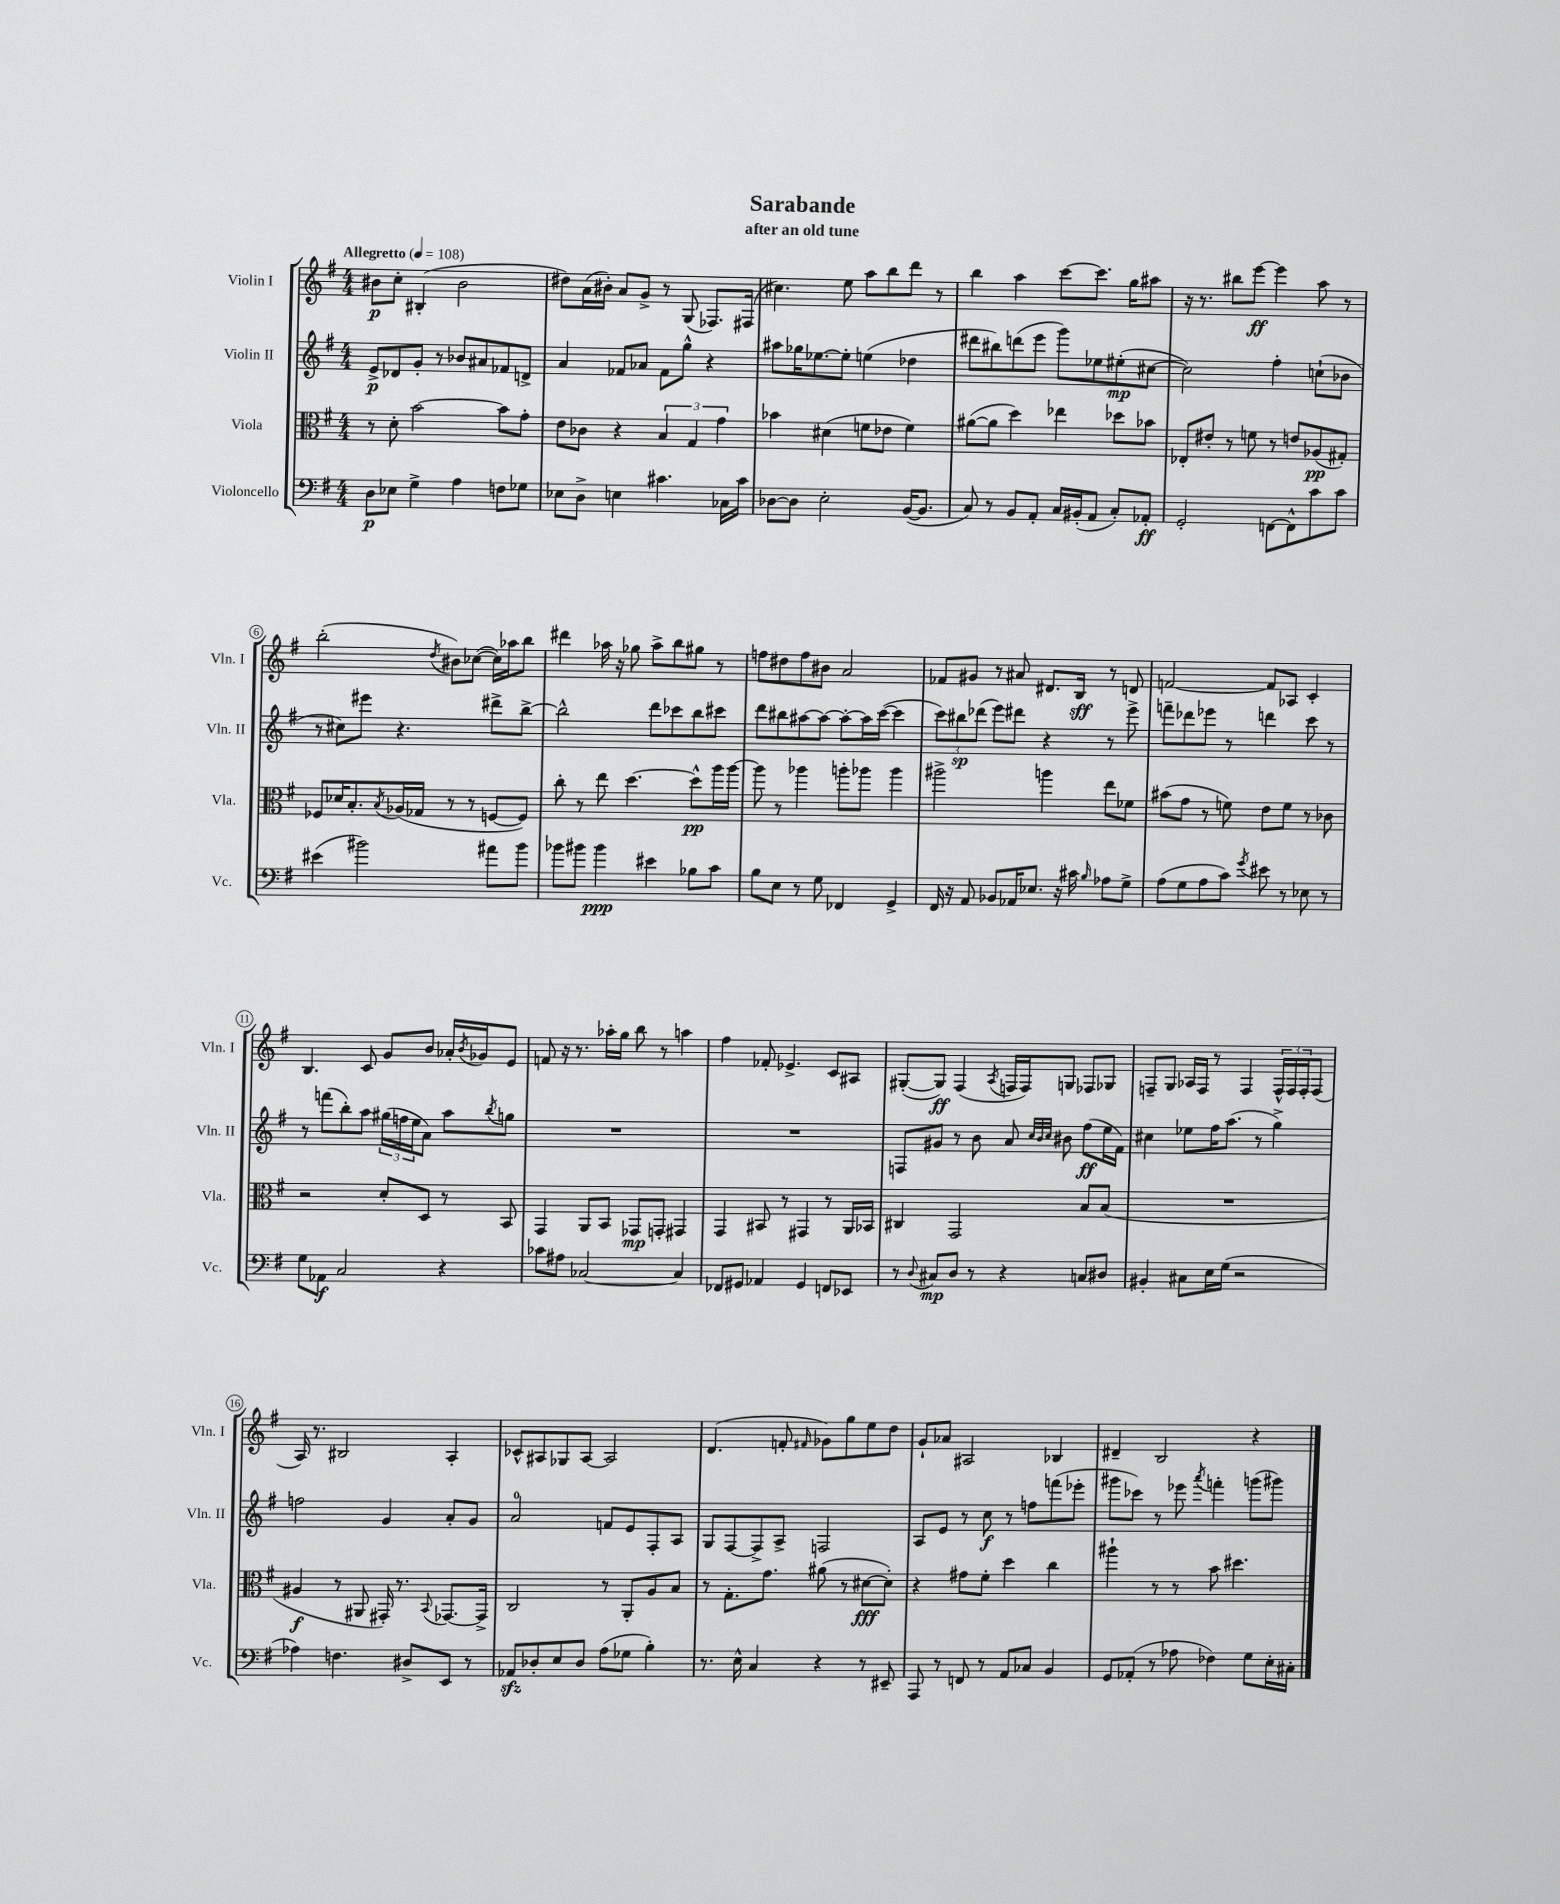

**kern	**dynam	**kern	**dynam	**kern	**dynam	**kern	**dynam
*part4	*part4	*part3	*part3	*part2	*part2	*part1	*part1
*staff4	*staff4	*staff3	*staff3	*staff2	*staff2	*staff1	*staff1
*I"Violoncello	*	*I"Viola	*	*I"Violin II	*	*I"Violin I	*
*I'Vc.	*	*I'Vla.	*	*I'Vln. II	*	*I'Vln. I	*
*clefF4	*	*clefC3	*	*clefG2	*	*clefG2	*
*k[f#]	*	*k[f#]	*	*k[f#]	*	*k[f#]	*
*M4/4	*	*M4/4	*	*M4/4	*	*M4/4	*
*MM108	*	*MM108	*	*MM108	*	*MM108	*
=1	=1	=1	=1	=1	=1	=1	=1
!	!	!	!	!	!	!LO:TX:a:B:t=Allegretto	!
8D\L	p	8r	.	8e^/L	p	8b#X\L	p
8E-X\J	.	8d'\	.	8d-X/	.	8cc'\J	.
4G^\	.	[2b\	.	8g'/J	.	(4B#X'/	.
.	.	.	.	8r	.	.	.
4A\	.	.	.	8b-X/L	.	2b#\	.
.	.	.	.	8a#X/	.	.	.
8Fn\L	.	8b\L]	.	8f-X/	.	.	.
8G-X\J	.	8g'\J	.	8dn^/J	.	.	.
=2	=2	=2	=2	=2	=2	=2	=2
8E-X\L	.	8e\L	.	4a/	.	8dd#X\L)	.
8D^\J	.	8c-X\J	.	.	.	(16a\L	.
.	.	.	.	.	.	16b#X'\JJ)	.
4En\	.	4r	.	8f-X/L	.	8a/L	.
.	.	.	.	8a-X/J	.	8g^/J	.
4.c#X\	.	6B/	.	8f-\L	.	8r	.
.	.	.	.	8gg^^\J	.	(8G/	.
.	.	6G/	.	.	.	.	.
.	.	.	.	4r	.	8.F-X/L)	.
.	.	6g\	.	.	.	.	.
16C-X\LL	.	.	.	.	.	.	.
16c#\JJ	.	.	.	.	.	(16F#X/Jk	.
=3	=3	=3	=3	=3	=3	=3	=3
[8D-X\L	.	4b-X\	.	8aa#X\L	.	4.cc#X\)	.
8D-\J]	.	.	.	16gg-X\K	.	.	.
.	.	.	.	[8.ee-X\	.	.	.
2E'\	.	(4d#X\	.	.	.	.	.
.	.	.	.	8ee-'\J]	.	8ee\	.
.	.	8fn\L	.	(4een\	.	8aa\L	.
.	.	8e-X\J	.	.	.	8bb\	.
([16BB/KL	.	4f\)	.	4dd-X\	.	8ddd\J	.
8.BB/J]	.	.	.	.	.	.	.
.	.	.	.	.	.	8r	.
=4	=4	=4	=4	=4	=4	=4	=4
8C/)	.	([8a#X\L	.	8ddd#X\L	.	4bb\	.
8r	.	8a#\J]	.	8bb#X\)	.	.	.
8BB/L	.	4dd\)	.	(8dddn\	.	4aa\	.
8AA'/J	.	.	.	8eee\J	.	.	.
16C/LL	.	4ee-X\	.	8ggg\L)	.	[8ccc\L	.
(16BB#X'/J	.	.	.	.	.	.	.
8AA/J	.	.	.	8ee-X\	.	8.ccc\J]	.
8C'/L)	.	8dd-X\L	.	(8ee#X'\	mp	.	.
.	.	.	.	.	.	16gg\KL	.
8AA-X'/J	ff	8b-X\J	.	[8cc#X\J	.	8aa#X\J	.
=5	=5	=5	=5	=5	=5	=5	=5
2GG'/	.	8E-X'/L	.	2cc#\])	.	16r	.
.	.	.	.	.	.	8.r	.
.	.	8e#X'/J	.	.	.	.	.
.	.	8r	.	.	.	8bb#X\L	.
.	.	8fn\	.	.	.	[8eee\J	ff
[8FFn\L	.	8r	.	4ff#'\	.	4eee\]	.
8FF^^\]	.	8en/L	.	.	.	.	.
8c\	.	(8A-X/	pp	(8ccn`\L	.	8aa\	.
8c\J	.	8G#X'/J)	.	8b-X\J	.	8r	.
!!LO:LB:g=z
=6	=6	=6	=6	=6	=6	=6	=6
(4e#X\	.	8F-X/L	.	8r	.	(2bb'\	.
.	.	16d-X/K	.	8cc#X\L)	.	.	.
.	.	8.B'/	.	.	.	.	.
2b#X\)	.	.	.	8eee#X\J	.	.	.
.	.	8qB/	.	.	.	.	.
.	.	(16A-X/L	.	4.r	.	.	.
.	.	16G-X/JJ	.	.	.	.	.
.	.	.	.	.	.	8qdd/	.
.	.	8r	.	.	.	8b#X\L)	.
.	.	8r	.	.	.	([8cc-X\J	.
8a#X\L	.	[8Fn/L	.	8ddd#X^\L	.	16cc-\LL])	.
.	.	.	.	.	.	16aa-X\J	.
8b#\J	.	8F/J])	.	[8bb^\J	.	8bb\J	.
=7	=7	=7	=7	=7	=7	=7	=7
8b-X\L	.	8cc'\	.	2bb^^\]	.	4ddd#X\	.
8b#X\J	.	8r	.	.	.	.	.
4b#\	ppp	8ee\	.	.	.	16aa-X\	.
.	.	.	.	.	.	16r	.
.	.	[4.dd\	.	.	.	8gg-X\	.
4e#X\	.	.	.	8ddd\L	.	8aa-^\L	.
.	.	.	.	8ccc-X\	.	8bb\	.
8B-X\L	.	8dd^^\L]	pp	8bb\	.	8gg#X\J	.
8c\J	.	16aa\L	.	8ccc#X\J	.	8r	.
.	.	[16aa\JJ	.	.	.	.	.
=8	=8	=8	=8	=8	=8	=8	=8
8B\L	.	8aa\]	.	8ddd\L	.	8ffn\L	.
8E\J	.	8r	.	8bb#X\	.	8dd#X\	.
8r	.	4aa-X\	.	[8aa#X\	.	8ff\	.
8G\	.	.	.	8aa#\J_	.	8b#X\J	.
4FF-X/	.	8aan'\L	.	8aa#'\L_	.	2a/	.
.	.	8aa-X\J	.	16aa#\L]	.	.	.
.	.	.	.	([16ccc\JJ	.	.	.
4GG^/	.	4aa-\	.	4ccc\]	.	.	.
=9	=9	=9	=9	=9	=9	=9	=9
16FF#/	.	2aa#X^\	.	12ccc\L)	.	8f-X/L	.
16r	.	.	.	.	.	.	.
.	.	.	.	12bb#X\	sp	.	.
8AA/	.	.	.	.	.	8g#X/J	.
.	.	.	.	(12ddd-X\J	.	.	.
8BB-X/L	.	.	.	8eee\L)	.	8r	.
16AA-X/K	.	.	.	8ddd#X\J	.	8a#X/	.
8.E-X/J	.	.	.	.	.	.	.
.	.	4aan\	.	4r	.	8.d#X/L	.
16r	.	.	.	.	.	.	.
16c#X\	.	.	.	.	.	16B/Jk	sff
16qqB/	.	.	.	.	.	.	.
8A-X\L	.	8ee\L	.	8r	.	8r	.
8G^\J	.	8f-X\J	.	8eee^\	.	8dn/	.
=10	=10	=10	=10	=10	=10	=10	=10
(8A\L	.	(8b#X\L	.	8fffn~\L	.	[2fn/	.
8G\	.	8g\J	.	8ddd-X\	.	.	.
8A\	.	8r	.	8eee-X\J	.	.	.
8c\J)	.	8fn\)	.	8r	.	.	.
8qg/	.	.	.	.	.	.	.
8e#X\	.	8e\L	.	4dddn\	.	8f/L]	.
8r	.	8f\J	.	.	.	8A-X/J	.
8E-X\	.	8r	.	8ccc\	.	4c'/	.
8r	.	8c-X\	.	8r	.	.	.
!!LO:LB:g=z
=11	=11	=11	=11	=11	=11	=11	=11
8G\L	.	2r	.	8r	.	4.B/	.
8AA-X\J	f	.	.	(8fffn\L	.	.	.
2C/	.	.	.	8bb'\)	.	.	.
.	.	.	.	8aa\J	.	8c/	.
.	.	8d'/L	.	(24gg#X\LL	.	8g/L	.
.	.	.	.	24ffn\	.	.	.
.	.	.	.	24ee\J	.	.	.
.	.	8D/J	.	8a\J)	.	8b/J	.
4r	.	8r	.	8aa\L	.	16a-X'/LL	.
.	.	.	.	.	.	8qb/	.
.	.	.	.	.	.	16g-X/J	.
.	.	.	.	8qbb/	.	.	.
.	.	8BB/	.	8ggn\J	.	8e/J	.
=12	=12	=12	=12	=12	=12	=12	=12
8c-X\L	.	4GG/	.	1r	.	8fn/	.
8A#X\J	.	.	.	.	.	16r	.
.	.	.	.	.	.	8.r	.
[2C-X/	.	8AA/L	.	.	.	.	.
.	.	8BB/J	.	.	.	16aa-X'\LL	.
.	.	.	.	.	.	16gg\JJ	.
.	.	8GG-X/L	mp	.	.	8bb\	.
.	.	8GGn'/J	.	.	.	8r	.
4C-/]	.	4GG#X/	.	.	.	4aan\	.
=13	=13	=13	=13	=13	=13	=13	=13
8FF-X/L	.	4GG/	.	1r	.	4ff#\	.
8GG#X/J	.	.	.	.	.	.	.
4AA-X/	.	8BB#X/	.	.	.	8f-X'/	.
.	.	8r	.	.	.	4.e-X^/	.
4GG#/	.	4GG#X/	.	.	.	.	.
8FFn/L	.	8r	.	.	.	8c/L	.
8EE-X/J	.	16AA/LL	.	.	.	8A#X/J	.
.	.	16BB-X/JJ	.	.	.	.	.
=14	=14	=14	=14	=14	=14	=14	=14
8r	.	4C#X/	.	8Fn/L	.	([8G#X'/L	.
8qqD/	.	.	.	.	.	.	.
8C#X/L	mp	.	.	8g#X/J	.	8G#/J])	ff
8D/J	.	2GG/	.	8r	.	(4F#/	.
8r	.	.	.	8b\	.	.	.
.	.	.	.	.	.	8qA/	.
4r	.	.	.	8a/	.	16Fn/LL	.
.	.	.	.	.	.	16F/J)	.
.	.	.	.	32qqcc/LLL	.	.	.
.	.	.	.	32qqb/	.	.	.
.	.	.	.	32qqcc/JJJ	.	.	.
.	.	.	.	8b#X\	.	8Gn/J	.
8Cn/L	.	8B/L	.	(8ff#\L	ff	8F-X/L	.
8D#X/J	.	(8B/J	.	16ee\L	.	8G-X/J	.
.	.	.	.	16f#\JJ)	.	.	.
=15	=15	=15	=15	=15	=15	=15	=15
4BB#X'/	.	1r	.	4cc#X\	.	8Fn~/L	.
.	.	.	.	.	.	8G/J	.
8C#X\L	.	.	.	8ee-X\L	.	16A-X/LL	.
.	.	.	.	.	.	16F/JJ	.
16E\L	.	.	.	16ff#\K	.	8r	.
(16G\JJ	.	.	.	(8.aa\J	.	.	.
2r	.	.	.	.	.	4F/	.
.	.	.	.	8r	.	.	.
.	.	.	.	4gg^\)	.	24F^^/LL	.
.	.	.	.	.	.	24F/	.
.	.	.	.	.	.	24F'/J	.
.	.	.	.	.	.	(8F/J	.
!!LO:LB:g=z
=16	=16	=16	=16	=16	=16	=16	=16
4A-X\)	.	4A#X/	f	2ffn\	.	16A/)	.
.	.	.	.	.	.	8.r	.
4.Fn\	.	8r	.	.	.	2B#X/	.
.	.	8AA#X/	.	.	.	.	.
.	.	16GG#X'/)	.	4g/	.	.	.
.	.	8.r	.	.	.	.	.
8D#X^/L	.	.	.	.	.	.	.
.	.	8qqBB/	.	.	.	.	.
8EE/J	.	[8.GG-X/L	.	8a'/L	.	4A'/	.
8r	.	.	.	8g/J	.	.	.
.	.	16GG-^/Jk]	.	.	.	.	.
=17	=17	=17	=17	=17	=17	=17	=17
8AA-Xzz/L	.	2C/	.	2a/	.	8c-X^^/L	.
8D-X'/	.	.	.	.	.	8A#X/	.
8E/	.	.	.	.	.	8G-X/	.
8D-/J	.	.	.	.	.	[8A#/J	.
(8A\L	.	8r	.	8fn/L	.	2A#/]	.
8G-X\J	.	8AA'/L	.	8e/	.	.	.
4B'\)	.	8A/	.	8F#'/	.	.	.
.	.	8B/J	.	8A/J	.	.	.
=18	=18	=18	=18	=18	=18	=18	=18
8.r	.	8r	.	8G/L	.	(4.d/	.
.	.	8.G'\L	.	[8F#/	.	.	.
16E^^\	.	.	.	.	.	.	.
4C/	.	.	.	8F#^/]	.	.	.
.	.	8.g\J	.	.	.	.	.
.	.	.	.	8A^/J	.	8fn'/	.
.	.	.	.	.	.	16qqf#X/	.
4r	.	(8a#X\	.	2Fn/	.	8g-X\L)	.
.	.	8r	.	.	.	8gg\	.
8r	.	[8d#X\L	fff	.	.	8ee\	.
8EE#X~/	.	8d#'\J])	.	.	.	8dd\J	.
=19	=19	=19	=19	=19	=19	=19	=19
8AAA/	.	4r	.	8A/L	.	8g`/L	.
8r	.	.	.	8e/J	.	8a-X/J	.
8FFn/	.	8g#X\L	.	8r	.	2A#X/	.
8r	.	8f#'\J	.	8cc\	f	.	.
8AA/L	.	4dd\	.	8r	.	.	.
8C-X/J	.	.	.	8ffn\L	.	.	.
4BB/	.	4cc\	.	(8fffn\	.	4B-X/	.
.	.	.	.	8eee-X'\J	.	.	.
=20	=20	=20	=20	=20	=20	=20	=20
8GG/L	.	4aa#X`\	.	8ggg#X\L	.	4d#X~/	.
(8AA-X'/J	.	.	.	8ccc-X\J)	.	.	.
8r	.	8r	.	8r	.	2B/	.
8A-X\	.	8r	.	8eee-X\	.	.	.
.	.	.	.	8qaaa/	.	.	.
4F-X\)	.	8b\	.	4fffn'\	.	.	.
.	.	4.dd#X\	.	.	.	.	.
8G\L	.	.	.	(8gggn\L	.	4r	.
16E'\L	.	.	.	8ggg#X\J)	.	.	.
16C#X'\JJ	.	.	.	.	.	.	.
==	==	==	==	==	==	==	==
*-	*-	*-	*-	*-	*-	*-	*-
